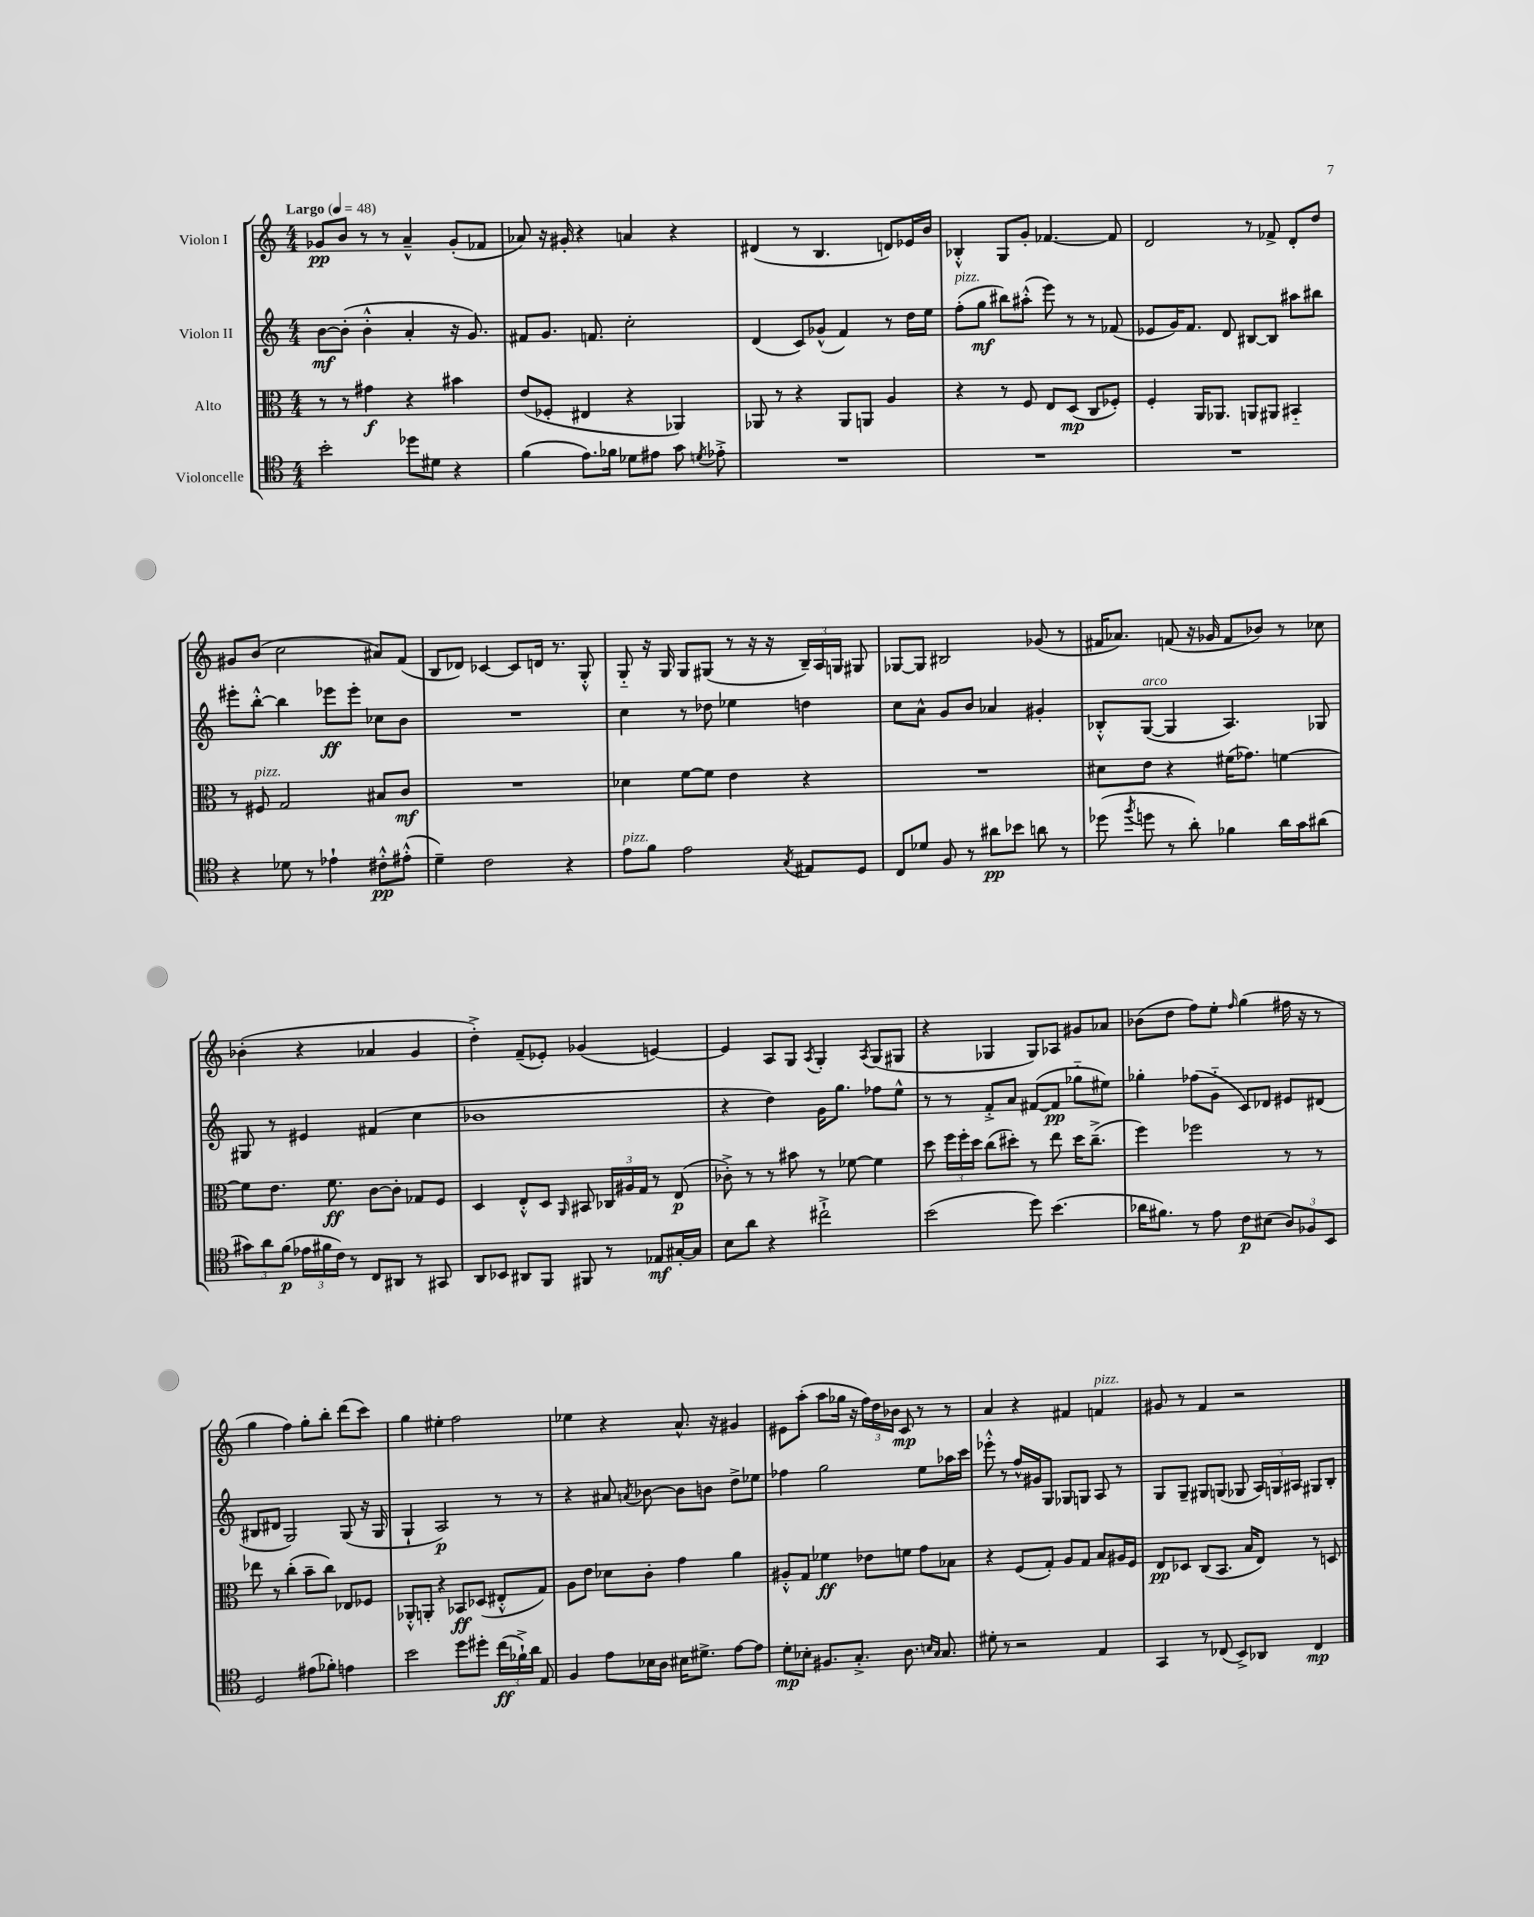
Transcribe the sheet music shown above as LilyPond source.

<<
\new StaffGroup <<
\new Staff = "s0" \with { instrumentName = "Violon I" } {
    \clef treble \key c \major \numericTimeSignature \time 4/4 \tempo "Largo" 4 = 48
    \autoBeamOff ges'8[\pp b'8] r8 r8 a'4---^ ges'8[-.( fes'8] |
    aes'8) r16 gis'16-. r4 a'4 r4 |
    dis'4( r8 b4. d'8[) ees'16 b'16] |
    bes4-.-^ g8[ g'8]-. fes'4.~ fes'8 |
    d'2 r8 fes'8-> d'8[-. d''8] |
    gis'8[ b'8]( c''2 ais'8[) f'8]( |
    b8[ des'8]) ces'4~ ces'8[ d'16] r8. g8-.-^ |
    g8-_ r16 g16 g8[ gis8]( r8 r16 r16 \tuplet 3/2 { b16[--) a16 g16] } gis8 |
    ges8[~ ges8] bis2 ges'8( r8 |
    fis'16[ aes'8.]) f'8( r16 ges'16 f'8[ bes'8]) r8 ces''8 |
    bes'4-.( r4 aes'4 g'4 |
    d''4-.->) f'8[--( ees'8]-.) ges'4( e'4~) |
    e'4 a8[ g8] \acciaccatura { a8 } g4-. \acciaccatura { a8 } g8[( gis8] |
    r4 ges4 ges8[) aes8] gis'8[ aes'8] |
    bes'8[( d''8] f''8[) e''8]-. \grace { f''16 } g''4( fis''16 r16 r8 |
    g''4 f''4) g''8[-. b''8]-. d'''8[( c'''8]) |
    g''4 eis''4-. f''2 |
    ees''4 r4 a'8.-^ r16 gis'4 |
    eis'8[ a''8]-.( a''8[ ges''16] r16 \tuplet 3/2 { f''16[) d''16 bes'16] } c'8\mp r8 r8 |
    a'4 r4 fis'4 f'4^\markup { \italic "pizz." } |
    gis'8 r8 f'4 r2 \bar "|." |
}
\new Staff = "s1" \with { instrumentName = "Violon II" } {
    \clef treble \key c \major \numericTimeSignature \time 4/4
    \autoBeamOff b'8[~\mf b'8]-.( b'4-.-^ a'4-. r16 g'8.) |
    fis'8[ g'8.] f'8. c''2-. |
    d'4( c'8[) ges'8]-^( f'4) r8 d''16[ e''16] |
    f''8[-.^\markup { \italic "pizz." }( g''8]\mf bis''8[) ais''8]-.-^( e'''8) r8 r8 fes'8( |
    ees'8[ g'16) f'8.] d'8 bis8[~ bis8] ais''8[ bis''8] |
    eis'''8[-. b''8]~-.-^ b''4 ees'''8[\ff ees'''8]-. ces''8[ b'8] |
    R1 |
    c''4 r8 des''8 ees''4 d''4 |
    c''8[ a'8]-^ g'8[ b'8] aes'4 gis'4-. |
    bes8[-.-^ g8]~^\markup { \italic "arco" }( g4 a4.) ges8 |
    gis8 r8 eis'4 fis'4( c''4 |
    bes'1 |
    r4 d''4) g'16[ g''8.] fes''8[ e''8]-^ |
    r8 r8 f'8[-.-> a'8] fis'8[~( fis'8]\pp ges''8[-_ eis''8]) |
    ges''4-. fes''8[( g'8]-_ c'8[) des'8] eis'8[ dis'8]( |
    bis8[ dis'8] g2) g8( r16 g16 |
    g4-! a2\p) r8 r8 |
    r4 ais'8 \acciaccatura { a'8 } bes'8~ bes'8[ b'8] d''8[-> ees''8] |
    fes''4 g''2 e''8[ aes''16 c'''16] |
    ees'''8-.-^ r8 f''16[-^ gis'16 g8] ges8[ g8] a8 r8 |
    g8[ g8]-- gis8[ g8]( ges8 \tuplet 3/2 { a16[) g16 ais16] } gis8[ b8]-. \bar "|." |
}
\new Staff = "s2" \with { instrumentName = "Alto" } {
    \clef alto \key c \major \numericTimeSignature \time 4/4
    \autoBeamOff r8 r8 gis'4\f r4 bis'4 |
    e'8[( fes8]-. eis4 r4 aes,4) |
    aes,8 r8 r4 aes,8[ a,8] a4 |
    r4 r8 f8 e8[ d8]\mp( c8[ fes8]-.) |
    f4-. a,16[ aes,8.] a,8[ ais,8] bis,4-_ |
    r8 fis8^\markup { \italic "pizz." } g2 bis8[ c'8]\mf |
    R1 |
    des'4 f'8[~ f'8] e'4 r4 |
    R1 |
    dis'8[ e'8] r4 fis'16[( ges'8.]) f'4~ |
    f'8[ e'8.] f'8.\ff c'8[~ c'8]-. ges8[ f8] |
    d4 e8[-.-^ d8] \grace { a,16 } bis,8 \tuplet 3/2 { ces16[ ais16 g16] } r8 e8\p( |
    ces'8-.->) r8 r8 bis'8 r8 fes'8~ fes'4 |
    d''8 \tuplet 3/2 { f''16[ f''16-. d''16] } c''8[( dis''8]-.) r8 e''8 dis''16[ c''8.]--->( |
    f''4) fes''2 r8 r8 |
    ees''8 r8 c''4-.( b'8[-- c''8]) ees8[ fes8] |
    aes,8[-.-^ a,8]-. r4 bes,8[\ff des8]( eis8[-.-^ g8]) |
    a8[ e'8] des'8[ c'8]-. g'4 a'4 |
    ais8[-.-^ g8] fes'4\ff ees'8[ f'8] g'8[ bes8] |
    r4 f8[( g8]-.) a8[ g8] b8[ ais16 f16] |
    e8[\pp des8] c8[( b,8.] b16[ e8]) r8 d8 \bar "|." |
}
\new Staff = "s3" \with { instrumentName = "Violoncelle" } {
    \clef tenor \key c \major \numericTimeSignature \time 4/4
    \autoBeamOff b'2-. des''8[ dis'8] r4 |
    f'4( e'8.[) fes'16] des'8[ eis'8] g'8 \acciaccatura { d'8 } ees'8-.-> |
    R1 |
    R1 |
    R1 |
    r4 des'8 r8 ees'4-! cis'8[-.-^\pp eis'8]-.-^( |
    d'4--) c'2 r4 |
    e'8[^\markup { \italic "pizz." } f'8] e'2 \acciaccatura { g8 } eis8[ d8] |
    c8[ des'8] f8 r8 ais'8[\pp bes'8] a'8 r8 |
    des''8( \acciaccatura { f''8 } d''8 r8 a'8-.) fes'4 a'16[ g'16 ais'8]( |
    \tuplet 3/2 { gis'8[) a'8 f'8]\p( } \tuplet 3/2 { ees'16[ fis'16 c'16]) } r8 c8[ ais,8] r8 gis,8 |
    a,8[ bes,8] ais,8[ f,8] fis,8 r8 ees8[\mf gis16~-. gis16] |
    b8[ a'8] r4 cis''2-!-> |
    b'2( d''8) b'4.( |
    aes'16[ fis'8.]) r8 e'8 c'8[\p bis8]( \tuplet 3/2 { a8[) fes8 b,8] } |
    d2 eis'8[( fes'8]-.) e'4 |
    b'2 d''8[ dis''8]-. \tuplet 3/2 { c''16[\ff( fes'16-!->) a'16] } e8 |
    f4 e'8[ bes16 a16] bis16[ dis'8.]-> e'8[~ e'8] |
    d'8[-.\mp bes8]-. fis8.[ g8.]-.-> a8. \grace { b16[ g16] } g8. |
    dis'8-. r8 r2 e4 |
    g,4 r8 ces8( b,8[->) aes,8] ces4\mp \bar "|." |
}
>>
>>
\layout { \context { \Score \remove "Bar_number_engraver" } }
